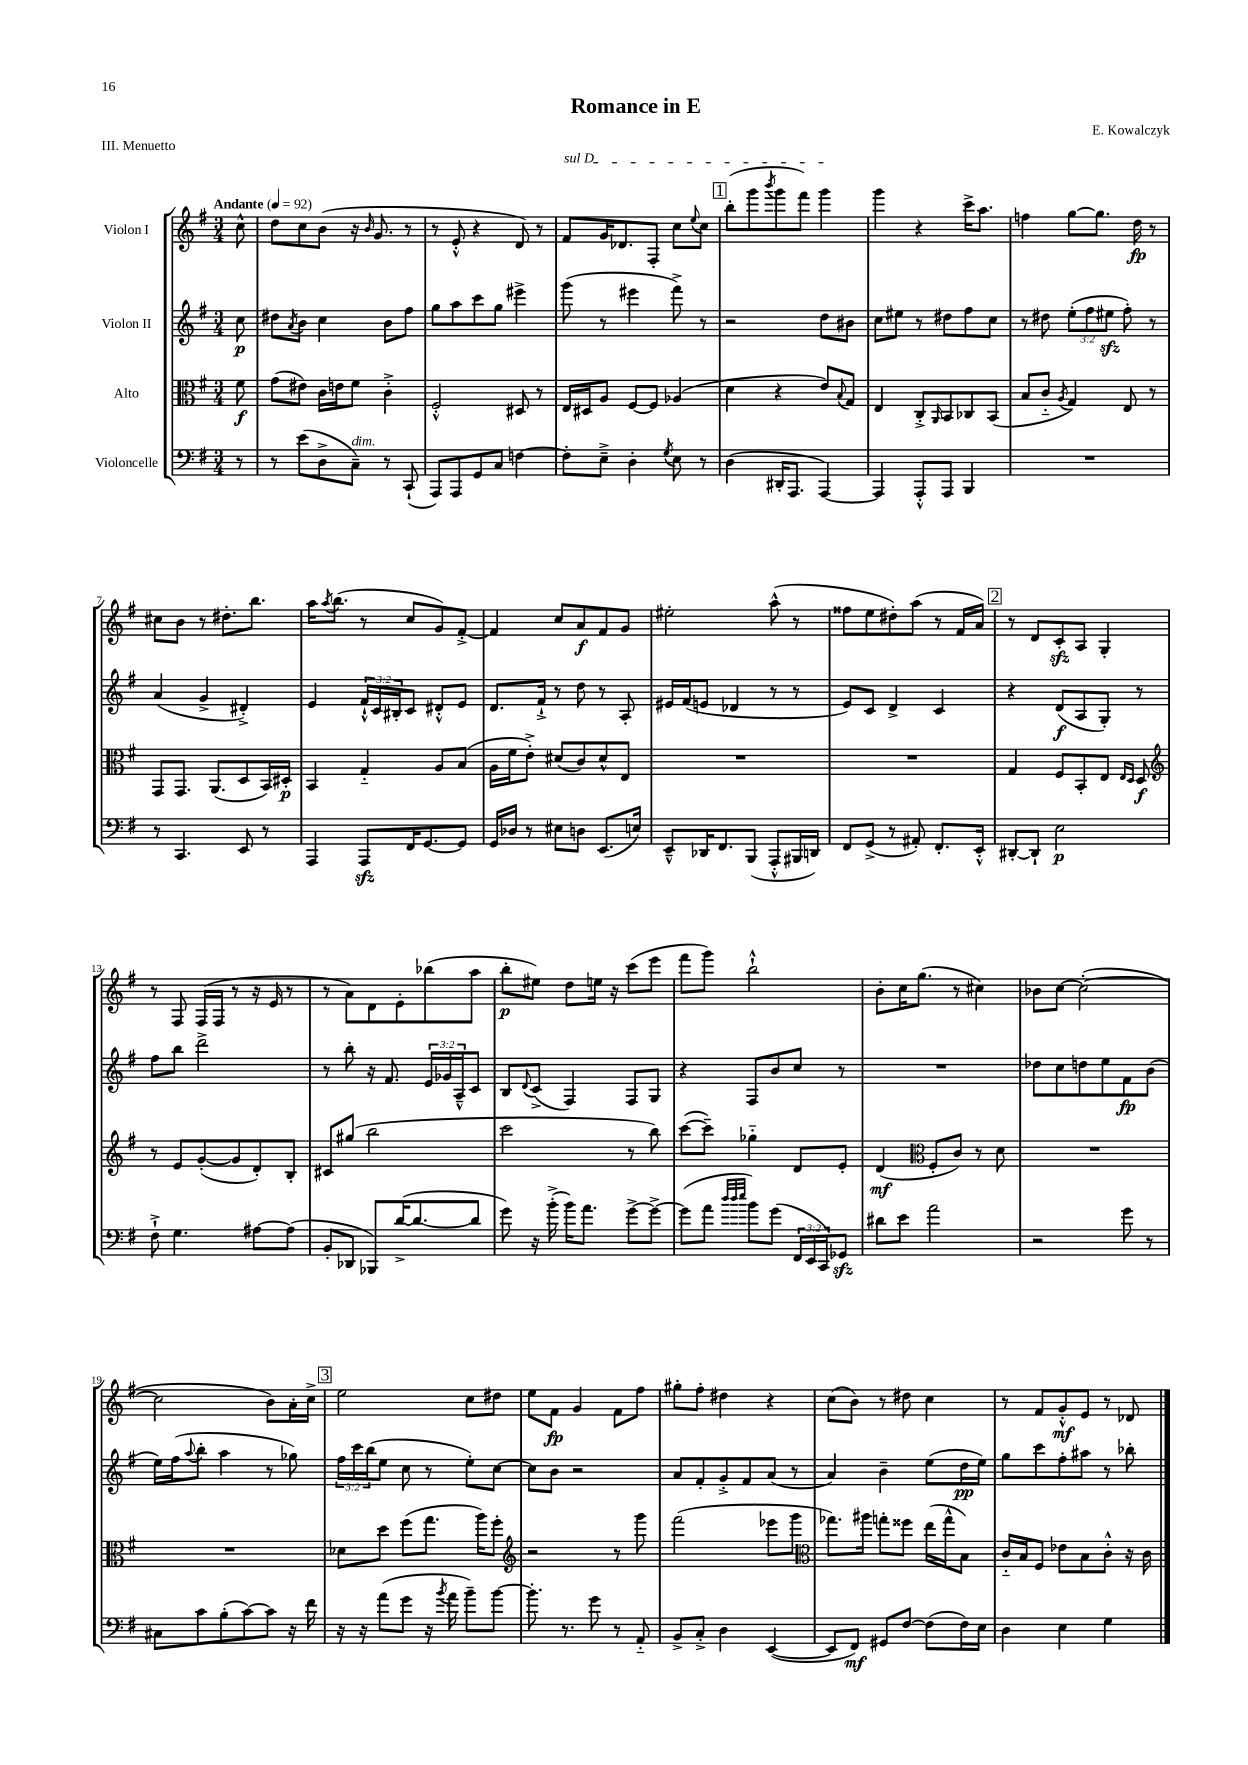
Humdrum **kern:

**kern	**kern	**kern	**kern
*staff4	*staff3	*staff2	*staff1
*clefF4	*clefC3	*clefG2	*clefG2
*k[f#]	*k[f#]	*k[f#]	*k[f#]
*M3/4	*M3/4	*M3/4	*M3/4
*MM92	*MM92	*MM92	*MM92
8r	8f#	8cc	8cc^^
=	=	=	=
8r	(8g	8dd#	8dd
.	.	8qa	.
(8e	8e#)	8b	8cc
8D^	16c	4cc	(8b
.	16e	.	.
8C~)	8f#	.	16r
.	.	.	16qqb
.	.	.	8.g
8r	4c'^	8b	.
(8CC`	.	8ff#	8r
=	=	=	=
8AAA)	2F#'^^	8gg	8r
8AAA	.	8aa	8e'^^
8GG	.	8ccc	4r
8C	.	8gg	.
[4F	8D#	4eee#^	8d)
.	8r	.	8r
=	=	=	=
8F']	16E	(8ggg	8f#
.	16D#	.	.
8E~^	8A	8r	16g
.	.	.	8.d-
4D'	[8F#	4eee#	.
.	8F#]	.	8F#'
8qG	.	.	.
8E	(4A-	8fff#^)	8cc
.	.	.	8qqee
8r	.	8r	8cc
=	=	=	=
(4D	4d	2r	(8bb'
.	.	.	8ggg
.	.	.	8qbbb
16DD#'	4r	.	8ggg
8.AAA	.	.	.
.	.	.	8fff#)
[4AAA)	8e)	8dd	4ggg
.	8qqB	.	.
.	8G	8b#	.
=	=	=	=
4AAA]	4E	8cc	4ggg
.	.	8ee#	.
8AAA'^^	8C'^	8r	4r
.	16qqAA	.	.
8AAA	8BB	8dd#	.
4BBB	8C-	8ff#	16ccc^
.	.	.	8.aa
.	(8BB	8cc	.
=	=	=	=
2.r	8B	8r	4ff
.	8c'~	8dd#	.
.	8qA	.	.
.	4G)	(12ee'	[8gg
.	.	12ff#	.
.	.	.	8.gg]
.	.	12ee#	.
.	8E	8ff#')	.
.	.	.	16dd
.	8r	8r	8r
=	=	=	=
8r	8GG	(4a	8cc#
4.CC	8.GG	.	8b
.	.	4g^	8r
.	(8.AA	.	.
.	.	.	8.dd#'
8EE	8D	4d#'^)	.
.	.	.	8.bb
8r	16BB)	.	.
.	16D#'	.	.
=	=	=	=
4AAA	4BB	4e	16aa
.	.	.	8qaa
.	.	.	(8.bb
8AAA	4G'~	24f#`^^	8r
.	.	24c	.
.	.	24B#'	.
16FF#	.	8c	8cc
[8.GG	.	.	.
.	8A	8d#'^^	8g)
8GG]	(8B	8e	[8f#'^
=	=	=	=
16GG	16A	8.d	4f#]
16D-	16f#	.	.
8r	8e'^)	.	.
.	.	16f#`^	.
8E#	(8d#	8r	8cc
8D	8c)	8dd	8a
(8.EE	8d#^^	8r	8f#
.	8E	8A'	8g
16E)	.	.	.
=	=	=	=
8EE~^^	2.r	16e#	2ee#'
.	.	(16f#	.
16DD-	.	8e	.
8.FF#	.	.	.
.	.	4d-	.
(8BBB	.	.	.
8AAA'^^	.	8r	(8aa^^
16BBB#	.	8r	8r
16DD)	.	.	.
=	=	=	=
8FF#	2.r	8e)	8ff##
(8GG^	.	8c	8ee
8r	.	4d^	8dd#')
8AA#')	.	.	(8aa
8.FF#'	.	4c	8r
.	.	.	16f#
16EE'^^	.	.	16a)
=	=	=	=
[8DD#'	4G	4r	8r
8DD#`]	.	.	8d
2E	8F#	(8d	8c'
.	8BB'	8A	8A
.	8E	8G')	4G'
.	16qqE	.	.
.	16qqD	.	.
.	8D	8r	.
=	=	=	=
*	*clefG2	*	*
8F#`^	8r	8ff#	8r
4.G	8e	8bb	8F#
.	([8g'	2ddd^	(16F#
.	.	.	16F#
.	8g]	.	8r
[8A#	8d')	.	16r
.	.	.	16e
(8A#]	8B'	.	8r
=	=	=	=
8BB'	8c#	8r	8r
8DD-	(8gg#	8bb'	8a)
8BBB-)	2bb	16r	8d
.	.	8.f#	.
([16d^	.	.	8e'
8.d_	.	.	.
.	.	24e	(8bb-
.	.	24g-	.
.	.	24A~^^	.
8d]	.	8c	8aa
=	=	=	=
8g)	2ccc	8B	8bb'
.	.	8qqd	.
16r	.	(8c^	8ee#)
(16b'^	.	.	.
16b)	.	4F#)	8dd
8.a	.	.	.
.	.	.	16ee
.	.	.	16r
[8g^	8r	8F#	(8ccc
8g^_	8bb)	8G	8eee
=	=	=	=
(8g]	([8ccc	4r	8fff#
8a	8ccc~])	.	8ggg)
32qqdd	.	.	.
32qqdd	.	.	.
32qqee	.	.	.
8b)	4gg-'~	8F#	2bb`^^
(8g	.	8b	.
24FF#	8d	8cc	.
24EE	.	.	.
24CC)	.	.	.
8GG-	8e'	8r	.
=	=	=	=
8d#	(4d	2.r	8b'
8e	.	.	16cc
.	.	.	(8.gg
*	*clefC3	*	*
2a	8F#'	.	.
.	8c)	.	8r
.	8r	.	4cc#)
.	8d	.	.
=	=	=	=
2r	2.r	8dd-	8b-
.	.	8cc	[8cc
.	.	8dd	(2cc'_
.	.	8ee	.
8g	.	8f#	.
8r	.	(8b	.
=	=	=	=
8C#	2.r	16ee)	2cc]
.	.	(16ff#	.
.	.	8qqaa	.
8c	.	8bb'	.
(8B'	.	4aa	.
[8c)	.	.	.
8c]	.	8r	8b)
16r	.	8gg-)	16a'
16f#	.	.	16cc^
=	=	=	=
16r	8d-	24ff#	2ee
.	.	24ccc	.
16r	.	.	.
.	.	(24bb	.
(8a	8dd	8ee	.
8g	(8ff#	8cc	.
16r	8.gg	8r	.
8qb	.	.	.
16a	.	.	.
8b~)	.	8ee')	8cc
.	16aa)	.	.
[8b	8ff#'	[8cc	8dd#
=	=	=	=
*	*clefG2	*	*
8.b']	2r	8cc]	8ee
.	.	8b	8f#
8.r	.	.	.
.	.	2r	4g
8g	.	.	.
8r	8r	.	8f#
8AA'~	8ggg	.	8ff#
=	=	=	=
8BB^	(2fff#	8a	8gg#'
8C'^	.	8f#'	8ff#'
4D	.	8g'^	4dd#
.	.	8f#	.
([4EE	8eee-	(8a	4r
.	8ggg	8r	.
=	=	=	=
*	*clefC3	*	*
8EE]	8.gg-)	4a)	(8cc
8FF#)	.	.	8b)
.	16aa#	.	.
8GG#	8gg'	4b~	8r
[8F#	8ff##	.	8dd#
(8F#]	(16ee	(8ee	4cc
.	16gg^^	.	.
16F#)	8B)	16dd	.
16E	.	16ee)	.
=	=	=	=
4D	16c'~	8gg	8r
.	16B	.	.
.	8F#	8ccc	8f#
4E	8e-	8ff#'	8g'^^
.	8B	8aa#	8e
4G	8c'^^	8r	8r
.	16r	8bb-'	8d-
.	16c	.	.
==	==	==	==
*-	*-	*-	*-
